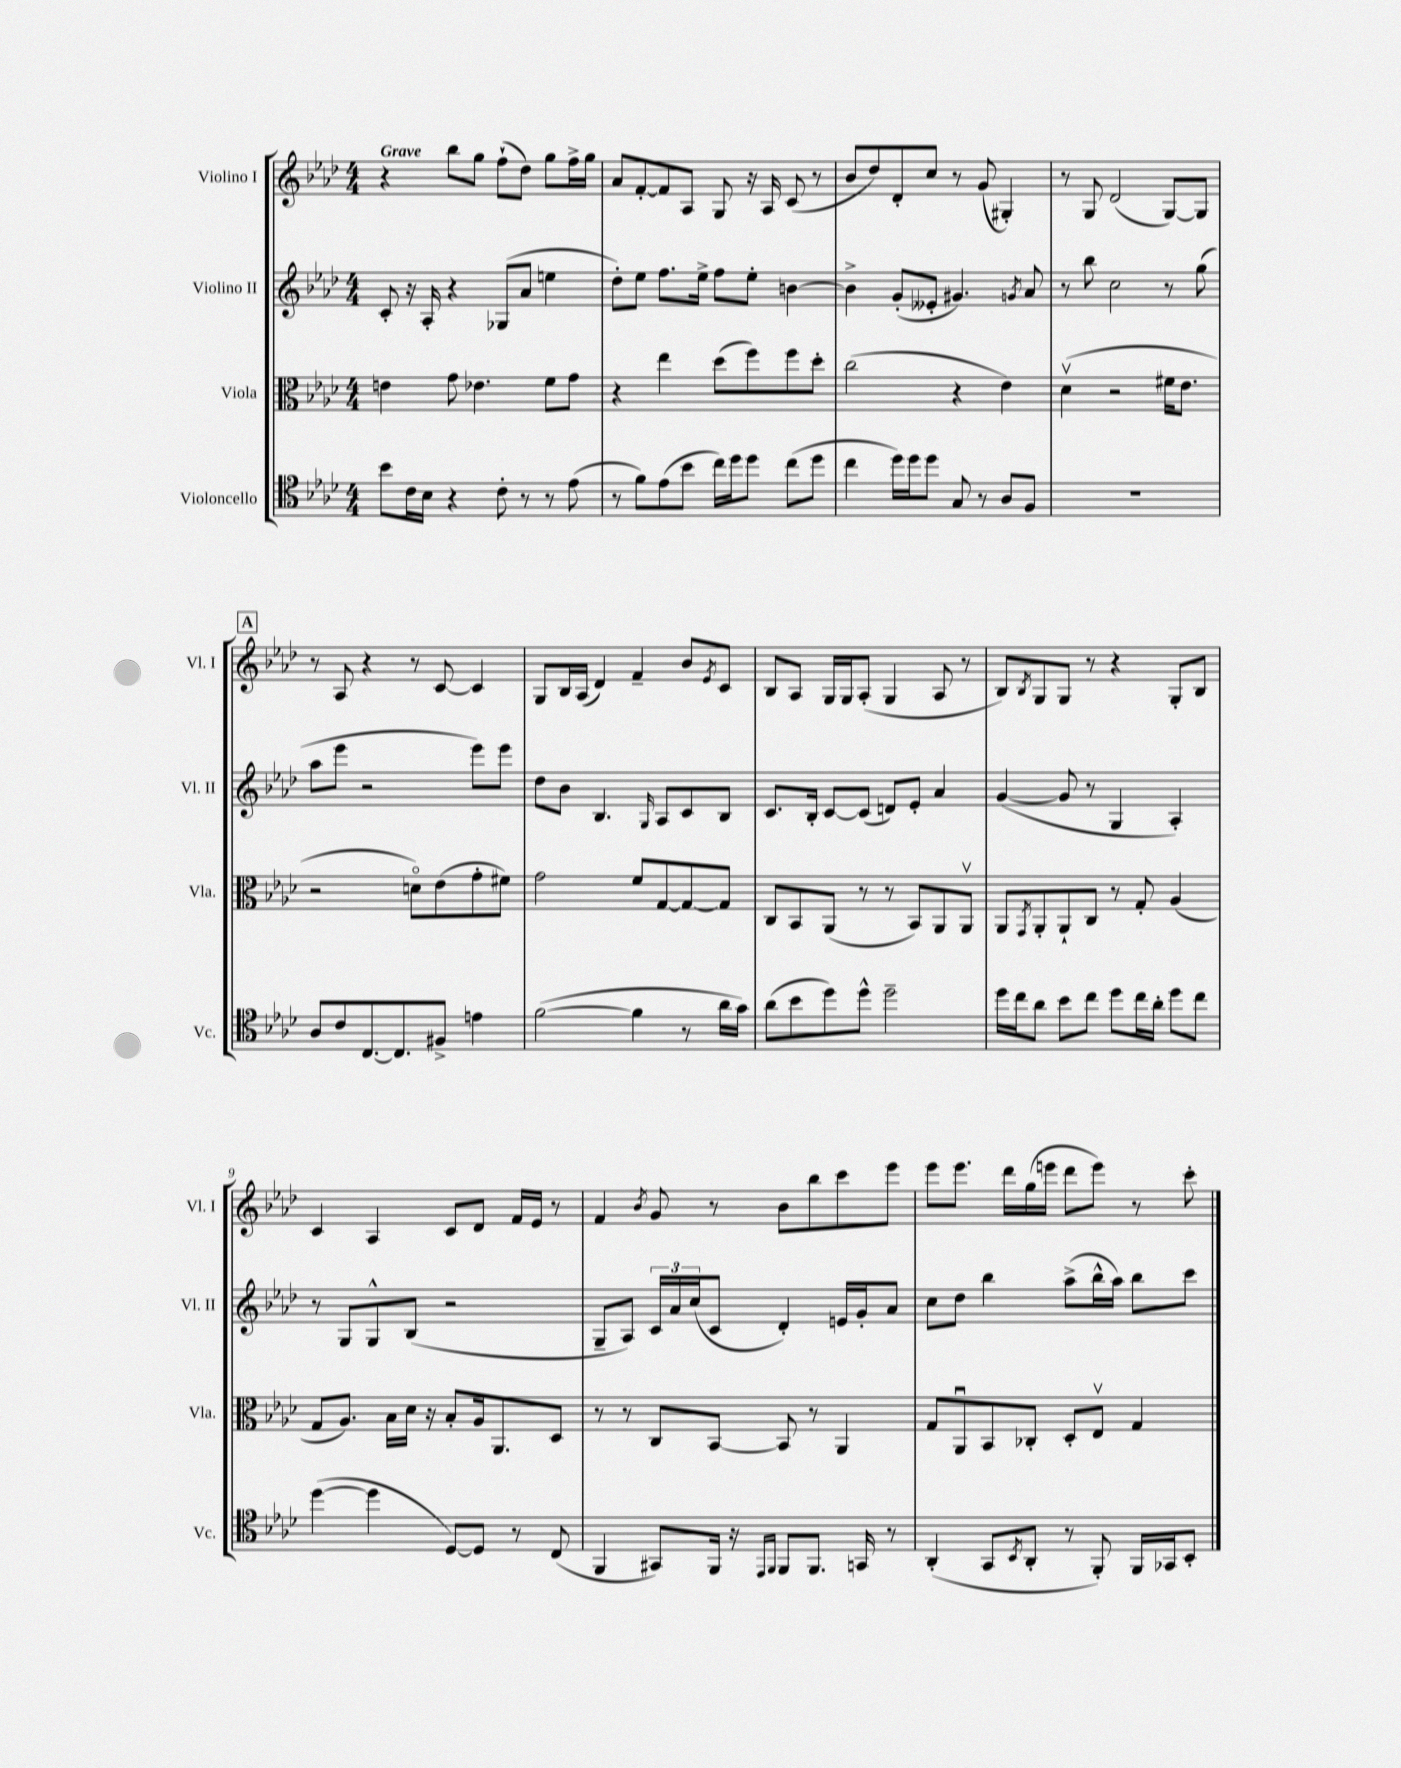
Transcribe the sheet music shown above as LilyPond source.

<<
\new StaffGroup <<
\new Staff = "s0" \with { instrumentName = "Violino I" shortInstrumentName = "Vl. I" } {
    \clef treble \key aes \major \numericTimeSignature \time 4/4 \tempo "Grave"
    r4 bes''8 g''8 f''8-!( des''8) g''8 f''16-> g''16 |
    aes'8 f'8~-. f'8 aes8 g8 r16 aes16 c'8( r8 |
    bes'8 des''8) des'8-. c''8 r8 g'8( gis4-.) |
    r8 g8 des'2( g8~) g8 |
    \mark \markup { \box "A" } r8 aes8 r4 r8 c'8~ c'4 |
    g8 bes16 aes16( des'4) f'4-- bes'8 \acciaccatura { ees'8 } c'8 |
    bes8 aes8 g16 g16 aes8-.( g4 aes8 r8 |
    bes8) \acciaccatura { bes8 } g8 g8 r8 r4 g8-. bes8 |
    c'4 aes4 c'8 des'8 f'16 ees'16 r8 |
    f'4 \acciaccatura { bes'8 } g'8 r8 bes'8 bes''8 c'''8 ees'''8 |
    ees'''8 ees'''8. des'''16 g''16( e'''16 des'''8 e'''8) r8 c'''8-. \bar "|." |
}
\new Staff = "s1" \with { instrumentName = "Violino II" shortInstrumentName = "Vl. II" } {
    \clef treble \key aes \major \numericTimeSignature \time 4/4
    c'8-. r16 aes16-. r4 ges8( aes'8 e''4 |
    des''8-.) ees''8 f''8. ees''16-> f''8 ees''8-. b'4~ |
    b'4-> g'8-.( eeses'8-. gis'4.) \acciaccatura { g'8 } aes'8 |
    r8 bes''8 c''2 r8 g''8( |
    \mark \markup { \box "A" } aes''8 ees'''8 r2 ees'''8) ees'''8 |
    des''8 bes'8 bes4. \grace { g16 } aes8 c'8 bes8 |
    c'8. bes16-. c'8~ c'8( d'8) ees'8-. aes'4 |
    g'4~( g'8 r8 g4 aes4-.) |
    r8 g8 g8-^ bes8( r2 |
    g8-- aes8) \tuplet 3/2 { c'16 aes'16 c''16( } c'8 des'4-.) e'16 g'16-. aes'8 |
    c''8 des''8 bes''4 aes''8->( bes''16-^ aes''16) bes''8 c'''8 \bar "|." |
}
\new Staff = "s2" \with { instrumentName = "Viola" shortInstrumentName = "Vla." } {
    \clef alto \key aes \major \numericTimeSignature \time 4/4
    e'4 g'8 ees'4. f'8 g'8 |
    r4 ees''4 des''8( f''8) f''8 des''8-. |
    c''2( r4 ees'4) |
    des'4\upbow( r2 fis'16 ees'8. |
    \mark \markup { \box "A" } r2 d'8\flageolet) ees'8( g'8-. fis'8) |
    g'2 f'8 g8~ g8~ g8 |
    c8 bes,8 aes,8( r8 r8 bes,8) aes,8 aes,8\upbow |
    aes,8 \acciaccatura { g,8 } aes,8-. aes,8-! c8 r8 g8-. aes4( |
    g8 aes8.) bes16 des'16 r16 bes8-. aes16 aes,8. des8 |
    r8 r8 c8 bes,8~ bes,8 r8 aes,4 |
    g8 aes,8\downbow bes,8 ces8-. des8-. ees8\upbow g4 \bar "|." |
}
\new Staff = "s3" \with { instrumentName = "Violoncello" shortInstrumentName = "Vc." } {
    \clef tenor \key aes \major \numericTimeSignature \time 4/4
    bes'8 c'16 bes16 r4 c'8-. r8 r8 ees'8( |
    r8 f'8) ees'8( bes'8 c''16) des''16 des''8 c''8( des''8 |
    c''4 des''16) des''16 des''8 g8 r8 aes8 f8 |
    R1 |
    \mark \markup { \box "A" } aes8 c'8 c8.~ c8. fis8-> e'4 |
    f'2~( f'4 r8 aes'16 g'16) |
    aes'8( bes'8 des''8) des''8-^ des''2-- |
    des''16 c''16 aes'8 bes'8 c''8 des''8 c''16 aes'16-. des''8 c''8 |
    des''4~( des''4 des8~) des8 r8 c8( |
    f,4 gis,8) f,16 r16 \grace { ees,16 f,16 } f,8 f,8. g,16 r8 |
    aes,4-.( g,8 \acciaccatura { bes,8 } aes,8-. r8 f,8-.) f,16 ges,16 bes,8-. \bar "|." |
}
>>
>>
